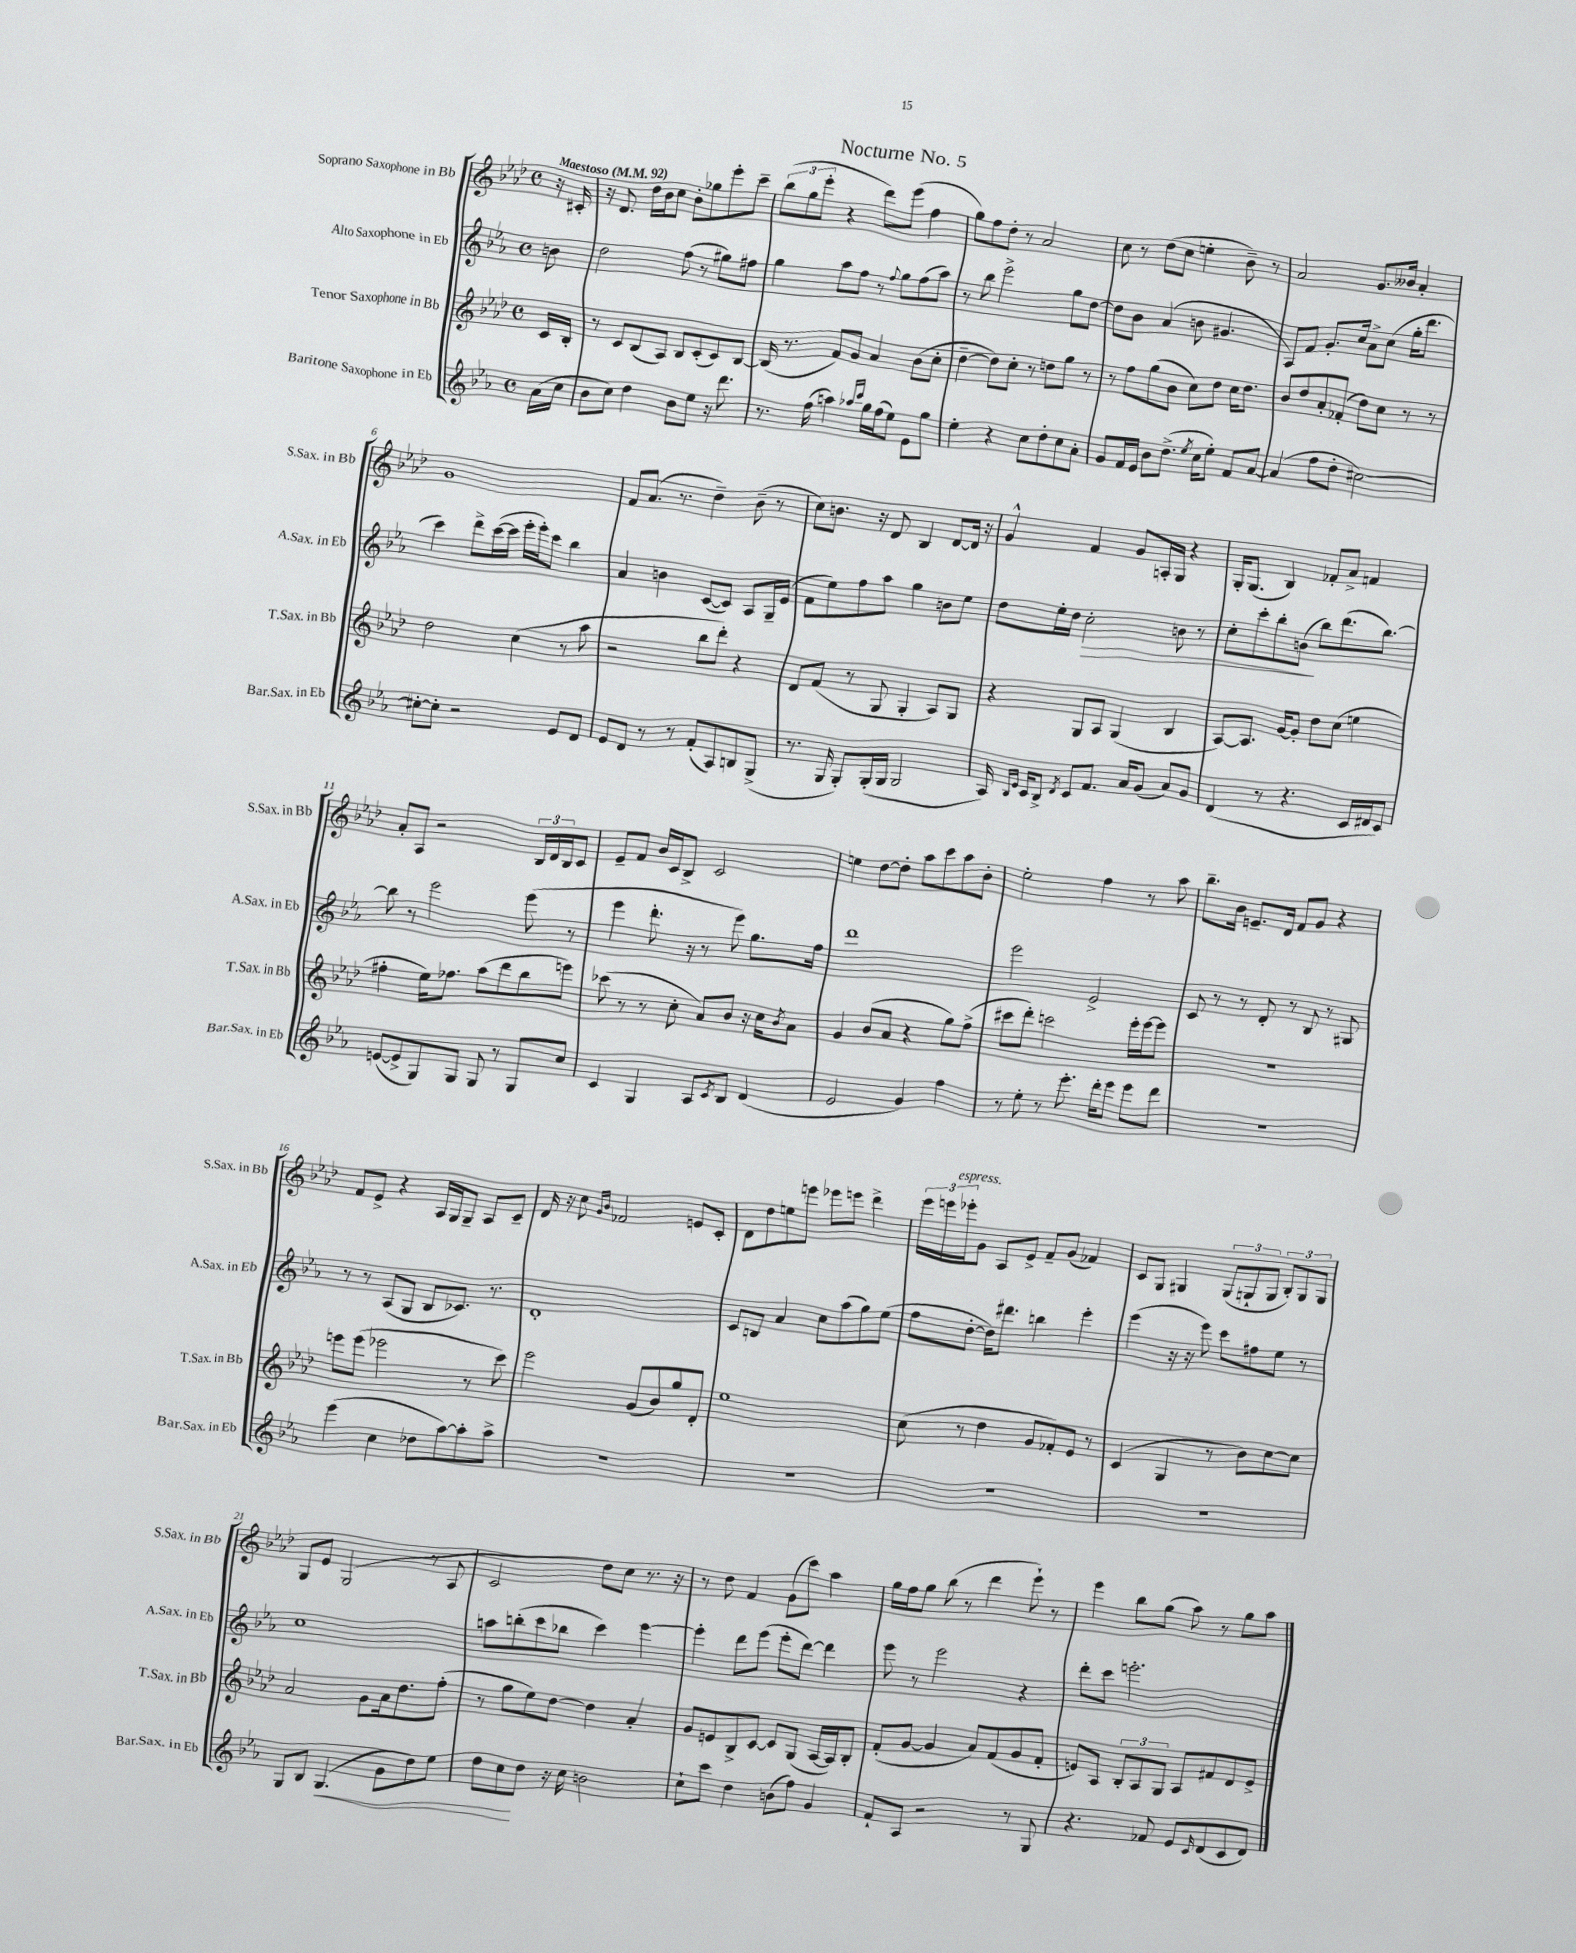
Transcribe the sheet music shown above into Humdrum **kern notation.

**kern	**kern	**kern	**kern
*staff4	*staff3	*staff2	*staff1
*clefG2	*clefG2	*clefG2	*clefG2
*k[b-e-a-]	*k[b-e-a-d-]	*k[b-e-a-]	*k[b-e-a-d-]
*M4/4	*M4/4	*M4/4	*M4/4
*met(c)	*met(c)	*met(c)	*met(c)
*MM92	*MM92	*MM92	*MM92
(16a-\LL	16c/LL	8b\	16r
16cc\JJ	16B-'/JJ	.	16c#'/
=	=	=	=
8b-\L	8r	2dd\	16r
.	.	.	8.d-/
8cc\J)	8c/L	.	.
4dd\	(8B-/	.	16dd-\LL
.	.	.	16b-\J
.	8A-/J)	.	8cc\J
8b-\L	8B-/L	(8ff\	8b-'\L
8ee-\J	(8c'/	8r	8gg-\
16r	8c/)	8gg#\L)	8eee-'\
8.ddd\	.	.	.
.	[8B-/J	8ff#\J	8ccc~\J
=	=	=	=
8.r	(16B-/]	4gg\	(12bb-\L
.	8.r	.	.
.	.	.	12gg\
.	.	.	12eee-'\J
(16ff\	.	.	.
4aa\)	8f/L)	8aa-\L	4r
.	8g/J	8ff\J	.
16qqaa-/LL	.	.	.
16qqccc/JJ	.	.	.
16gg\LL	4a-/	8r	8ddd-\L)
(16ff\J	.	.	.
.	.	8qqff/	.
8ee-\J)	.	8gg\L	(8eee-\J
8e-\L	(8b-\L	(8ff\	4ff\
8gg\J	8cc'\J	8aa-\J)	.
=	=	=	=
4ee-'\	[4dd-~\	8r	8gg\L)
.	.	8bb-\	8ff\
4r	8dd-\]L)	2eee-^\	8dd-'\J
.	8cc'\J	.	8r
8cc\L	8r	.	2a-/
8dd'\	8dd\L	.	.
8cc\	8gg\J	8gg\L	.
8a-'\J	8r	[8dd\J	.
=	=	=	=
8g/L	8r	8dd\]L	8cc\
16f/L	8ff\L	8b-\J	8r
16e-/JJ	.	.	.
8b-\L	(8gg\	(4a-/	(8dd-\L
(8.dd^\J	8b-\J	.	8cc\J
.	8cc\L)	8b\	4ee'\
8qee-/	.	.	.
16cc\LK	.	.	.
8ee-'\J)	8dd-\J	4.g#/	.
8f/L	16cc\LK	.	8b-~\)
.	8.dd-\J	.	.
[8a-/J	.	.	8r
=	=	=	=
(4a-/]	8b-/L	8A-/L)	2a-/
.	8dd-/	8f/J	.
8ff\L	8a-'/	8.g'/L	.
8dd'\J	(8f-'/J	.	.
.	.	16cc/Jk	.
[2cc#\)	8dd-\L)	8a-^\L	8.g/L
.	8cc\J	(8cc\J	.
.	.	.	16b--/Jk
.	8r	16gg'\LK	4a-'/
.	.	8.ddd\J	.
.	8r	.	.
=	=	=	=
8cc#'\_L	2dd-\	4ccc\)	1g
8cc#'\]J	.	.	.
2r	.	8ddd^\L	.
.	.	([16ccc\L	.
.	.	16ccc\]JJ	.
.	(4cc\	16eee-'\LL	.
.	.	16eee-'\J)	.
.	.	8ccc\J	.
8e-/L	8r	4bb-\	.
8d/J	8aa-\	.	.
=	=	=	=
8e-/L	2r	4a-/	8f/L
8d/J	.	.	(8.a-/J
8r	.	4b\	.
.	.	.	8.r
8r	.	.	.
(8f'/L	8bb-\L	([8c/L	4dd-~\)
8A-/)	8ddd-'\J)	8c/]J)	.
8B/	4r	8A-/L	(8b-~\
(8G^/J	.	16G~/L	8r
.	.	(16e-/JJ	.
=	=	=	=
8.r	8d-/L	8f\L	8cc\L)
.	(8f/J	8ee-\)	8.b\J
16G/	.	.	.
8G'/L)	8r	8ff\	.
.	.	.	16r
(16G'/L	8G/	8aa-\J	8d-/
16G/JJ	.	.	.
2G/	4G'/	4gg\	4B-/
.	8A-/L)	8b\L	[8d-/L
.	8G/J	8ee-\J	16d-/]Jk
.	.	.	16r
=	=	=	=
16A-/)	4r	8dd\L	4g^^/
16qqB-/LL	.	.	.
16qqe-/JJ	.	.	.
16c/LK	.	.	.
8B-^/J	.	16ee-'\L	.
.	.	16dd\JJ	.
8qd/	.	.	.
8c/L	8G/L	2cc'\	4f/
8.f/J	8A-/J	.	.
.	(4G/	.	8g/L
16a-/LK	.	.	.
(8g/J	.	.	16A'/L
.	.	.	16G/JJ
8a-/L)	4B-/	8b\	4r
8g/J	.	8r	.
=	=	=	=
(4d/	[8A-/L)	8cc'\L	16G'/LK
.	.	.	(8.G/J
.	8.A-/]J	8ccc'\	.
8r	.	8bb-'\	4B-/)
.	[16g/LK	.	.
4.r	8g'/]J	(8b\J	.
.	8dd-\L	8bb-\L)	8f-'/L
.	(8cc\J	(8.ddd\	8a-^/J
16c/LL	4ee\	.	4f/
16d#/J	.	[8.bb-\J)	.
8c/J)	.	.	.
=	=	=	=
([8e/L	4ff#'\	8bb-\]	8a-'/L
8e^/]	.	8r	8A-/J
8G/)	16ee-\LK)	2eee-\	2r
.	8.ff-\J	.	.
8G/J	.	.	.
8G/	(8aa-\L	.	.
8r	8ddd-\	.	.
8G/L	8bb-\	(8eee-\	24B-/LL
.	.	.	24d-/
.	.	.	24B-/J
8cc/J	8eee\J)	8r	8c/J
=	=	=	=
4c/	(8ccc-\	4eee-\	8e-~/L
.	8r	.	8f/J
4G/	8r	8.ddd'\	16b-/LL
.	.	.	16c/J
.	8cc'\	.	8B-^/J
.	.	16r	.
8A-/L	8a-/L)	8r	2c/
8qc/	.	.	.
8B-/J	8b-/J	8eee-\)	.
(4d/	16r	8.gg\L	.
.	16cc\LK	.	.
.	8qb-/	.	.
.	8a-\J	.	.
.	.	16ff\Jk	.
=	=	=	=
2e-/	4g/	1ddd	4ee\
.	(8b-/L	.	[8dd-\L
.	8a-/J	.	8dd-'\]J
4g/)	4r	.	8aa-\L
.	.	.	8ccc\
4ff\	8gg\L)	.	8aa-\
.	(8ff^\J	.	8b-'\J
=	=	=	=
8r	8ccc#\L	2eee-\	2ee-'\
8ee-'\	8ddd-'\J)	.	.
8r	2ccc\	.	.
8.eee-'\	.	.	.
.	.	2e-^/	4ff\
16ddd'\LK	.	.	.
8eee-\J	.	.	.
8eee-\L	16eee-'\LL	.	8r
.	[16eee-\J	.	.
8ddd\J	8eee-\]J	.	8aa-\
=	=	=	=
1r	1r	8c/	8.bb-~\L
.	.	8r	.
.	.	.	16b-\Jk
.	.	8r	8.e~/L
.	.	8d'/	.
.	.	.	16d-/Jk
.	.	8r	8f/L
.	.	8B-/	8g/J
.	.	8r	4r
.	.	8G#/	.
=	=	=	=
(4eee-\	8eee\L	8r	8f/L
.	(8eee\J	8r	8e-^/J
4cc\	2eee-\	(8A-/L	4r
.	.	8G/J	.
8dd-\L	.	8B-/L	16A-/LL
.	.	.	16G/J
[8aa-\)	.	8.c-/J)	8G~/J
8aa-'\]	8r	.	8A-/L
.	.	8.r	.
8aa-^\J	8ccc\)	.	8c~/J
=	=	=	=
1r	2eee-\	1d'	16d-/
.	.	.	16r
.	.	.	8cc\
.	.	.	16qqg/LL
.	.	.	16qqb-/JJ
.	.	.	2f-/
.	(8g/L	.	.
.	8b-/)	.	.
.	8gg/	.	8e/L
.	8d-'/J	.	8c'/J
=	=	=	=
1r	1ee-	8c/L	8d-\L
.	.	8B/J	8dd-\
.	.	4a-/	8ee\
.	.	.	8eee\J
.	.	8cc\L	8eee-\L
.	.	(8aa-\	8eee\J
.	.	8gg\)	4ddd-^\
.	.	(8ee-\J	.
=	=	=	=
1r	(8cc\	8ff\L	24eee-\LL
.	.	.	24eee\
.	.	.	24eee-'\J
.	8r	[8dd'\J	8g\J
.	4dd-\	16dd\]LK)	8A-/L
.	.	8.ddd#\J	.
.	.	.	8e-^/J
.	8g/L	4bb\	8f~/L
.	8f-'/)	.	(8g/J
.	8e-/J	4eee-'\	4f-/)
.	8r	.	.
=	=	=	=
1r	(4c/	(4eee-\	8c/L
.	.	.	8G/J
.	4G/	16r	4G#/
.	.	16r	.
.	.	8eee-\)	.
.	8r	8ccc\L	(12G#/L
.	.	.	12G`/
.	8b-\L)	8ff#\	.
.	.	.	12G/J
.	[8cc\	8ee-\J	12B-'/L)
.	.	.	12G/
.	8cc\]J	8r	.
.	.	.	12G/J
=	=	=	=
8G/L	2a-/	1cc	8G/L
8B-/J	.	.	8e-/J
(4.G/	.	.	(2G/
.	8g\L	.	.
8g\L	16a-\k	.	.
.	8.dd-\	.	.
8dd\)	.	.	8r
8ee-\J	(8ff'\J	.	8A-/
=	=	=	=
8dd\L	8r	8aa\L	2c/
8cc\	8gg\L	(8bb'\	.
8dd\J	8ee-\)	8ccc\	.
16r	[8dd-\J	8bb-\J	.
16cc\	.	.	.
2b\	4dd-\]	4ccc\)	8dd-\L)
.	.	.	8cc\J
.	4a-'/	[4eee-\	8.r
.	.	.	16r
=	=	=	=
8cc`\L	8g/L	4eee-'\]	8r
8ccc\J	8e/	.	8dd-\
4dd\	8B-^/	8ddd\L	4f/
.	[8c/J	(8eee-\J	.
(8b\L	8c/]L	8eee-'\L	(8g\L
8ff\J)	(8G/J	[8ddd\J)	8ccc\J)
4g/	[16A-/LL	4ddd\]	4aa-\
.	16A-/]J)	.	.
.	8B-'/J	.	.
=	=	=	=
8f`/L	(8f'/L	8eee-\	16gg\LL
.	.	.	16ff\J
8A-/J	[8g/J	8r	8gg\J
2r	4g/]	2eee-\	(8bb-\
.	.	.	8r
.	8a-/L)	.	4ddd-\
.	(8f/	.	.
8r	8g/	4r	8eee-`\)
8G/	8f'/J	.	8r
=	=	=	=
4.r	8e/L)	8ddd'\L	4eee-\
.	8A-/J	8ccc\J	.
.	12B-'/L	2.eee'\	8bb-\L
.	12A-/	.	.
8f-/	.	.	(8gg\J
.	12G/J	.	.
8e-/L	8A-/L	.	8aa-\)
16qqc/	.	.	.
(8d/	8f#/	.	8r
8c/	8d-/	.	8gg\L
8d/J)	8e^/J	.	8aa-\J
==	==	==	==
*-	*-	*-	*-
